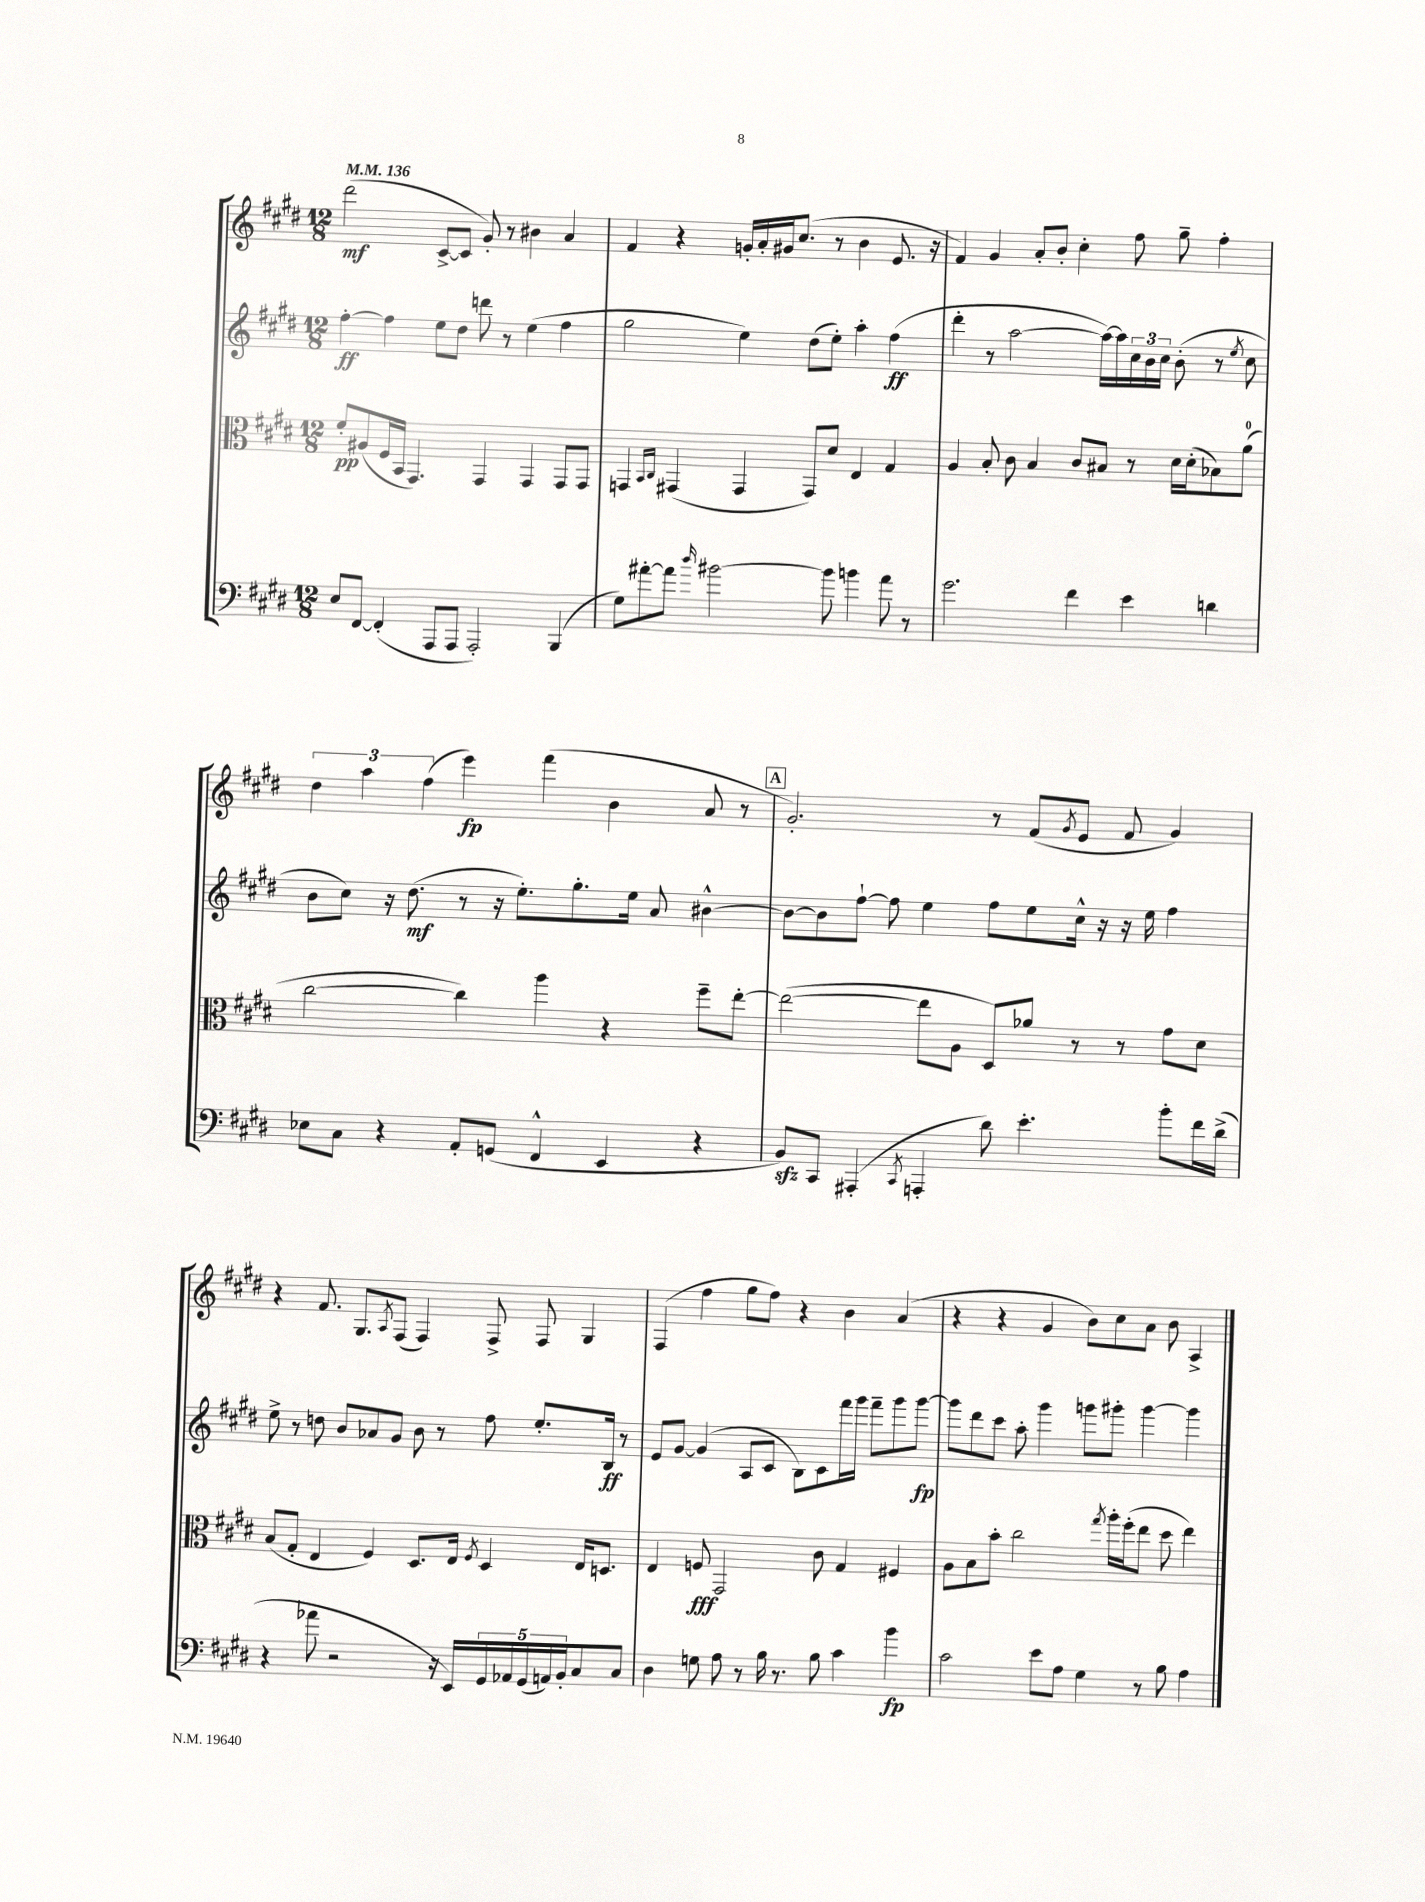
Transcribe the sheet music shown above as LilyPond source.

<<
\new StaffGroup <<
\new Staff = "s0" {
    \clef treble \key e \major \numericTimeSignature \time 12/8 \tempo 4 = 136
    dis'''2\mf( cis'8~-> cis'8 gis'8-.) r8 bis'4 a'4 |
    fis'4 r4 g'16-. a'16-. gis'16 cis''8.( r8 b'4 e'8. r16 |
    fis'4) gis'4 a'8-. b'8-. cis''4-. fis''8 gis''8-- fis''4-. |
    \tuplet 3/2 { dis''4 a''4 fis''4( } e'''4\fp) fis'''4( b'4 a'8 r8 |
    \mark \markup { \box "A" } gis'2.-.) r8 fis'8( \acciaccatura { gis'8 } e'8 fis'8 gis'4) |
    r4 fis'8. gis8. \acciaccatura { a8 } fis8( fis4) fis8-> fis8 gis4 |
    fis4( fis''4 gis''8 fis''8) r4 b'4 a'4( |
    r4 r4 gis'4 b'8) cis''8 a'8 b'8 a4-> \bar "|." |
}
\new Staff = "s1" {
    \clef treble \key e \major \numericTimeSignature \time 12/8
    fis''4~-.\ff fis''4 e''8 dis''8 d'''8 r8 e''4( fis''4 |
    gis''2 e''4) dis''8( e''8-.) a''4-. fis''4\ff( |
    dis'''4-. r8 a''2~ a''16~) a''16 \tuplet 3/2 { cis''16 b'16 cis''16 } b'8-.( r8 \acciaccatura { e''8 } cis''8 |
    b'8 cis''8) r16 dis''8.\mf( r8 r16 e''8.-.) gis''8.-. e''16 a'8 bis'4~-^ |
    \mark \markup { \box "A" } bis'8~ bis'8 fis''8~-! fis''8 e''4 fis''8 e''8 cis''16-^ r16 r16 e''16 fis''4 |
    e''8-> r8 d''8 b'8 aes'8 gis'8 b'8 r8 fis''8 e''8.-. b16\ff r8 |
    e'8 gis'8~ gis'4( a8 cis'8 b8) cis'8 fis'''16 gis'''16 fis'''8-- gis'''8 gis'''8~\fp |
    gis'''8 dis'''8 cis'''8 a''8-. gis'''4 g'''8 gis'''8-. gis'''4~ gis'''4 \bar "|." |
}
\new Staff = "s2" {
    \clef alto \key e \major \numericTimeSignature \time 12/8
    fis'8-.\pp ais8( fis16 b,16 gis,4.) gis,4 gis,4 gis,8 gis,8 |
    g,4 \grace { b,16 cis16 } gis,4( gis,4 gis,8) dis'8 e4 gis4 |
    a4 b8-. cis'8 b4 cis'8 bis8 r8 dis'16 dis'16-.( bes8) a'8-0( |
    cis''2~ cis''4) a''4 r4 fis''8-- e''8~-. |
    \mark \markup { \box "A" } e''2~( e''8 a8 dis8) aes'8 r8 r8 gis'8 dis'8 |
    b8( gis8-. e4 fis4) dis8. e16 \acciaccatura { fis8 } dis4 e16 d8. |
    e4 f8\fff gis,2 cis'8 gis4 fis4 |
    a8 b8 b'8-. cis''2 \acciaccatura { gis''8 } a''16-. fis''16-.( e''8 dis''8 e''4) \bar "|." |
}
\new Staff = "s3" {
    \clef bass \key e \major \numericTimeSignature \time 12/8
    e8 fis,8~ fis,4-.( a,,8 a,,8 a,,2-.) b,,4( |
    gis8) ais'8~-. ais'8 \grace { dis''16 } bis'2~ bis'8 b'4 ais'8 r8 |
    gis'2. fis'4 e'4 d'4 |
    ees8 cis8 r4 a,8-. g,8( fis,4-^ e,4 r4 |
    \mark \markup { \box "A" } b,8\sfz) cis,8 ais,,4-.( \acciaccatura { cis,8 } a,,4-. dis'8) e'4.-. b'8-. fis'16 dis'16->( |
    r4 aes'8 r2 r16 e,16) \tuplet 5/4 { gis,16 aes,16 gis,16( a,16) b,16-. } cis8 cis8 |
    dis4 g8 a8 r8 b16 r8. b8 cis'4 b'4\fp |
    cis'2 e'8 a8 gis4 r8 b8 a4 \bar "|." |
}
>>
>>
\layout { \context { \Score \remove "Bar_number_engraver" } }
